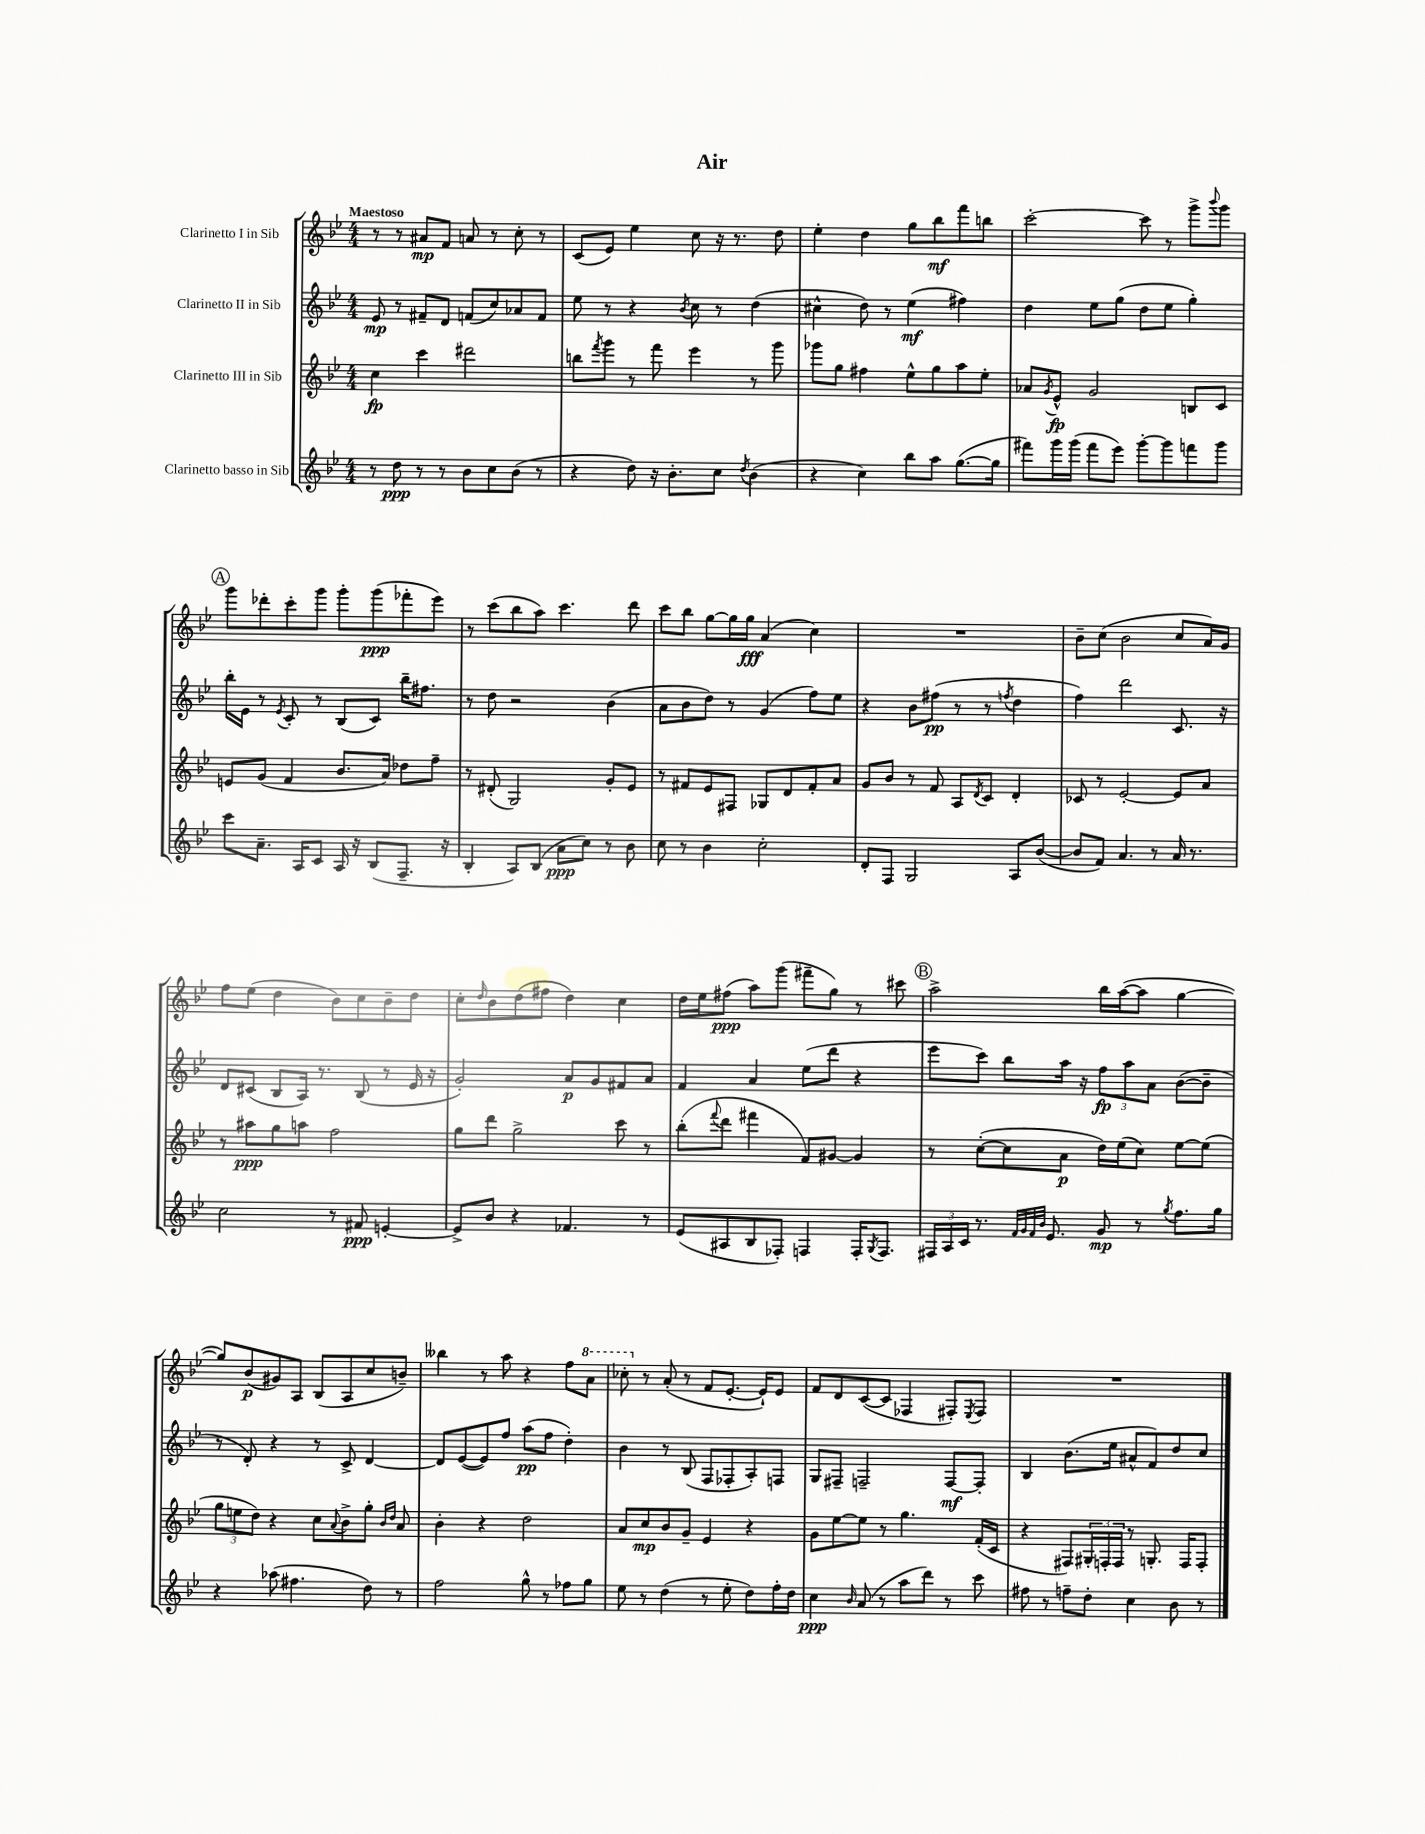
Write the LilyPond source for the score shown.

\header { title = "Air" }
<<
\new StaffGroup <<
\new Staff = "s0" \with { instrumentName = "Clarinetto I in Sib" } {
    \clef treble \key bes \major \numericTimeSignature \time 4/4 \tempo "Maestoso"
    r8 r8 ais'8\mp f'8 a'8 r8 c''8-. r8 |
    c'8( ees'8) ees''4 c''8 r16 r8. d''8 |
    ees''4-. d''4 g''8 bes''8\mf f'''8 b''8 |
    c'''2~-. c'''8 r8 g'''8-> \appoggiatura { bes'''8 } g'''8 |
    \mark \markup { \circle "A" } g'''8 des'''8-. c'''8-. g'''8 g'''8-. g'''8\ppp( fes'''8-. ees'''8) |
    r8 c'''8( bes''8 a''8) c'''4. d'''8 |
    c'''8 bes''8 g''8~ g''16 g''16\fff a'4( c''4) |
    R1 |
    bes'8-- c''8( bes'2 c''8 a'16) g'16 |
    f''8 ees''8( d''4 bes'8) c''8 bes'8-- d''8 |
    c''8-. \grace { d''16 } bes'8 d''8( fis''8 d''4) c''4 |
    d''16 ees''16 fis''8\ppp( a''8) g'''8( fis'''8-- g''8) r8 cis'''8 |
    \mark \markup { \circle "B" } a''2-> bes''16 a''16~( a''8 g''4~ |
    g''8) bes'8\p( gis'8) a8 bes8( a8 c''8 b'8--) |
    beses''4 r8 a''8 r4 f''8 \ottava #1 a''8 |
    ces'''8-. \ottava #0 r8 a'8-.( r8 f'8 ees'8.~-. ees'16-!) ees'8 |
    f'8 d'8 c'8~( c'8 fes4 fis8-.) \acciaccatura { ees8 } fis8 |
    R1 \bar "|." |
}
\new Staff = "s1" \with { instrumentName = "Clarinetto II in Sib" } {
    \clef treble \key bes \major \numericTimeSignature \time 4/4
    ees'8\mp r8 fis'8-- d'8 f'8( c''8) aes'8 f'8 |
    ees''8 r8 r4 \acciaccatura { bes'8 } c''8 r8 d''4( |
    cis''4-^ d''8) r8 ees''4\mf( fis''4) |
    d''4 ees''8 g''8( d''8 ees''8 g''4-.) |
    \mark \markup { \circle "A" } bes''16-. ees'16 r8 \acciaccatura { ees'8 } c'8-. r8 bes8( c'8) bes''16-- fis''8. |
    r8 d''8 r2 bes'4( |
    a'8 bes'8 d''8) r8 g'4( f''8) ees''8 |
    r4 bes'8 fis''8\pp( r8 r8 \acciaccatura { f''8 } d''4 |
    f''4) d'''2 c'8. r16 |
    d'8 cis'8( bes8 a16) r8. bes8( r8 ees'16 r16 |
    g'2-.) a'8\p g'8 fis'8 a'8 |
    f'4 a'4 ees''8( d'''8 r4 |
    \mark \markup { \circle "B" } ees'''8 c'''8) bes''8 a''16 r16 \tuplet 3/2 { f''8\fp a''8 a'8 } bes'8~( bes'8-- |
    r8 d'8-.) r4 r8 c'8-> d'4~ |
    d'8 ees'8~( ees'8) f''8 a''8\pp( f''8 d''4-.) |
    bes'4 r8 bes8( f8 fes8-. a8-.) f8 |
    g8 fis8-- f2-- f8~\mf f8-. |
    bes4 bes'8.( ees''16 ais'8-^ f'8) d''8 c''8 \bar "|." |
}
\new Staff = "s2" \with { instrumentName = "Clarinetto III in Sib" } {
    \clef treble \key bes \major \numericTimeSignature \time 4/4
    c''4\fp c'''4 dis'''2 |
    b''8 \acciaccatura { f'''8 } g'''8 r8 f'''8 ees'''4 r8 g'''8 |
    ges'''8 g''8 fis''4 ees''8-^ g''8 a''8 ees''8-. |
    aes'8 \acciaccatura { g'8 } ees'8-^\fp g'2 b8 c'8 |
    \mark \markup { \circle "A" } e'8 g'8( f'4 bes'8. a'16) des''8 f''8-- |
    r8 dis'8-.( g2) g'8-. ees'8 |
    r8 fis'8 ees'8 fis8 ges8 d'8 fis'8-. a'8 |
    g'8 bes'8 r8 f'8 a8 \acciaccatura { d'8 } c'8 d'4-. |
    ces'8 r8 ees'2~-. ees'8 a'8 |
    r8 ais''8\ppp g''8 a''8 f''2 |
    g''8 d'''8 g''2-> c'''8 r8 |
    bes''8-.( \appoggiatura { f'''8 } d'''8 fis'''4 f'8) gis'8~ gis'4 |
    \mark \markup { \circle "B" } r8 c''8~-.( c''8 a'8\p d''16) ees''16( c''8) ees''8~ ees''8( |
    \tuplet 3/2 { g''8 e''8 d''8) } r4 c''8 \appoggiatura { a'8 } bes'8-> g''8-. \grace { bes'16 d''16 } a'8 |
    bes'4-. r4 d''2 |
    a'8 c''8\mp bes'8 g'8-- ees'4 r4 |
    g'8 ees''8~ ees''8 r8 g''4. f'16-.( c'16 |
    r4 fis8) \tuplet 3/2 { gis16-. f16-. f16 } r8 g8.-. f16 f8-. \bar "|." |
}
\new Staff = "s3" \with { instrumentName = "Clarinetto basso in Sib" } {
    \clef treble \key bes \major \numericTimeSignature \time 4/4
    r8 d''8\ppp r8 r8 bes'8 c''8 bes'8( r8 |
    r4 d''8) r16 bes'8.-. c''8 \acciaccatura { d''8 } bes'4( |
    r4 c''4) bes''8 a''8 g''8.~( g''16 |
    fis'''8) g'''16 g'''16( fis'''8 ees'''8) g'''8~-. g'''8 f'''8 g'''8 |
    \mark \markup { \circle "A" } c'''8 a'8.-- a16 c'8 a16 r16 bes8( f8.-- r16 |
    bes4-. a8) bes8( a'8\ppp c''8) r8 bes'8 |
    c''8 r8 bes'4 c''2-. |
    d'8-. f8 g2 a8 bes'8~( |
    bes'8 f'8) a'4. r8 a'16 r8. |
    c''2 r8 fis'8\ppp e'4~-. |
    e'8-> bes'8 r4 fes'4. r8 |
    ees'8( ais8 bes8 fes8-.) f4 f16-. \acciaccatura { g8 } f8. |
    \mark \markup { \circle "B" } \tuplet 3/2 { fis16 a16 c'16 } r8. \grace { f'32 g'32 f'32 bes'32 } ees'8. g'8\mp r8 \acciaccatura { g''8 } f''8. g''16 |
    r4 aes''8( fis''4. d''8) r8 |
    f''2 g''8-^ r8 fes''8 g''8 |
    ees''8 r8 d''4( r8 ees''8-. d''8) f''16-. d''16 |
    c''4\ppp \grace { bes'16 } a'8( r8 a''8 d'''8) r8 c'''8 |
    fis''8 r8 f''8-- d''8-. c''4 bes'8 r8 \bar "|." |
}
>>
>>
\layout { \context { \Score \remove "Bar_number_engraver" } }
